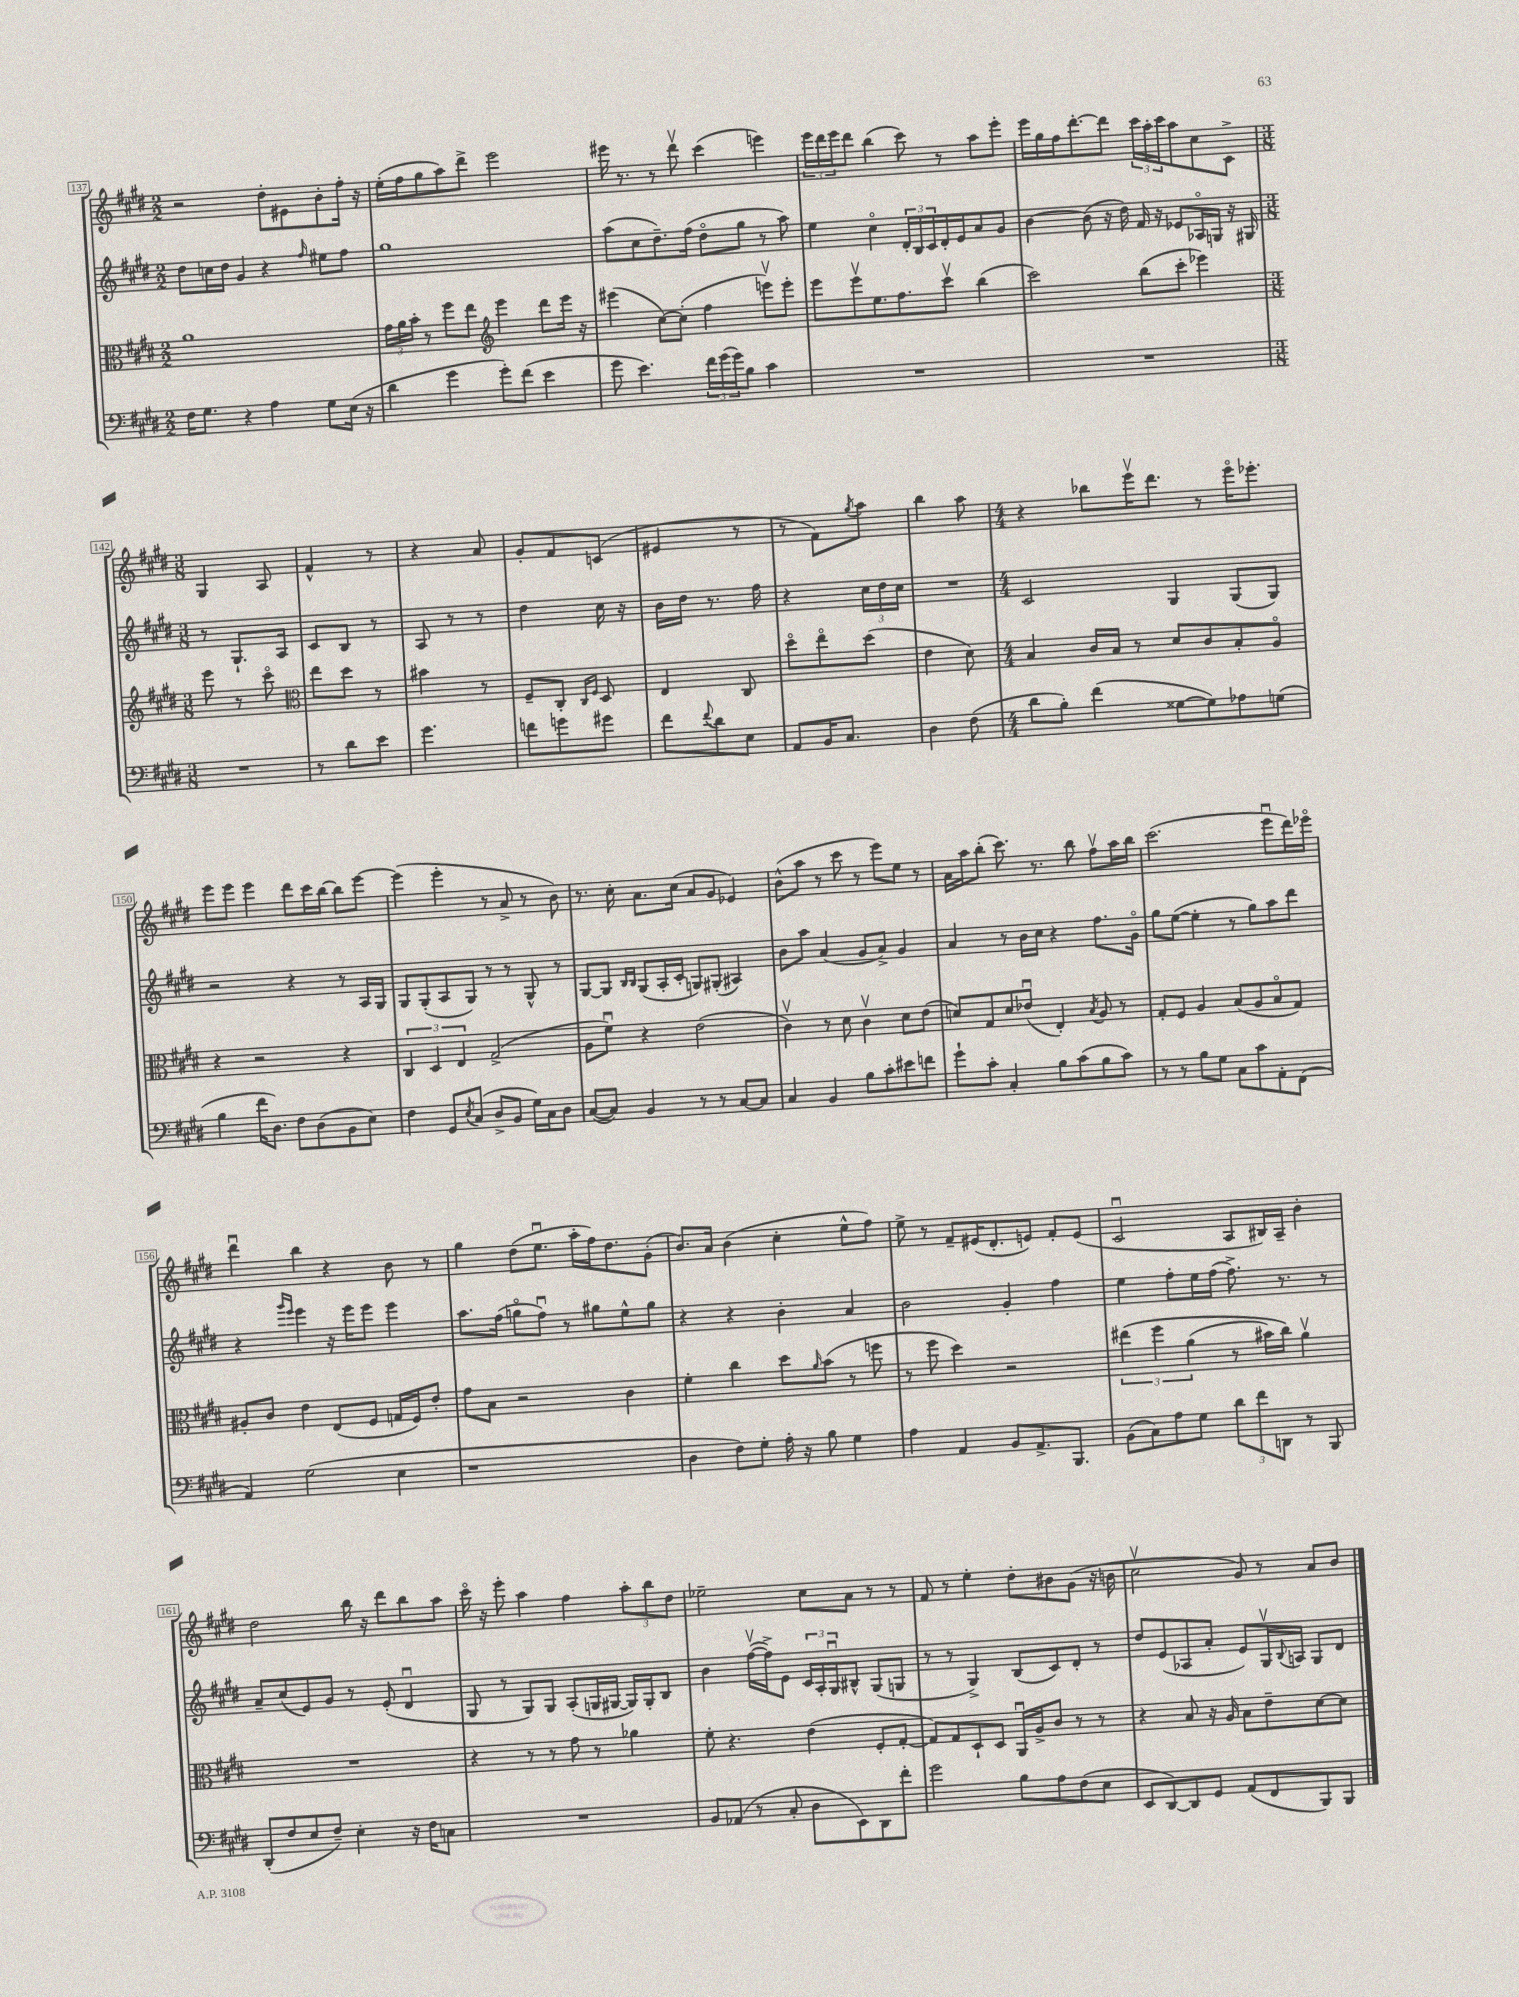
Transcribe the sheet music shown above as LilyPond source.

<<
\new StaffGroup <<
\new Staff = "s0" {
    \clef treble \key e \major \numericTimeSignature \time 2/2
    r2 dis''8-. eis'8 b'8-. fis''16-. r16 |
    e''16-.( fis''16 gis''8 a''8) dis'''8-> e'''2 |
    eis'''16 r8. r8 dis'''8\upbow cis'''4( e'''4) |
    \tuplet 3/2 { e'''16 dis'''16 e'''16 } dis'''8 b''4( cis'''8) r8 a''8 e'''8-. |
    e'''16 gis''16 fis''16 dis'''8.~-. dis'''8 \tuplet 3/2 { cis'''16 a''16-. cis'''16 } a''8 cis''8 cis'8-> |
    \numericTimeSignature \time 3/8 gis4 a8 |
    fis'4-^ r8 |
    r4 a'8 |
    gis'8-. fis'8 c'8( |
    eis'4 r8 |
    r8 fis'8) \acciaccatura { gis''8 } a''8 |
    b''4 a''8 |
    \numericTimeSignature \time 4/4 r4 bes''8 e'''16\upbow dis'''8. r8 e'''16\flageolet ees'''8.-. |
    e'''8 e'''8 e'''4 dis'''8 cis'''16 b''16~ b''8 e'''8~ |
    e'''4( e'''4-. r8 a'8-> r8 b'8) |
    r8. cis''16-. a'8. cis''16( a'8 gis'8 ees'4) |
    b'8-^( a''8 r8 cis'''8 r8 e'''8) e''8 r8 |
    a'16 a''16 b''8-.( cis'''8.) r8. b''8 fis''8\upbow a''16 b''16 |
    cis'''2.( e'''8\downbow dis'''16) ees'''16\flageolet |
    dis'''4\downbow b''4 r4 b'8 r8 |
    gis''4 dis''8( e''8.\downbow a''16-. fis''16) dis''8. gis'8-.( |
    b'8.) a'16 b'4( cis''4-. e''8-^ fis''8) |
    e''8-> r8 fis'8-- eis'16( dis'8.-. e'8) fis'8-. e'8( |
    cis'2\downbow a8 bis16) a16-- b'4-. |
    dis''2 b''16 r16 dis'''8 b''8 a''8 |
    cis'''16\flageolet r16 e'''8-. a''4 fis''4 \tuplet 3/2 { a''8-. b''8 dis''8 } |
    ees''2-- cis''8 a'8 r8 r8 |
    fis'8 r8 e''4-. dis''8-. bis'8 gis'8( r16 b'16 |
    cis''2\upbow gis'8) r8 a'8 b'8 \bar "|." |
}
\new Staff = "s1" {
    \clef treble \key e \major \numericTimeSignature \time 2/2
    dis''8 c''16 dis''16 gis'4 r4 \grace { fis''16 } eis''8 fis''8 |
    gis''1 |
    a''8( cis''8 dis''8.--) fis''16( dis''8\flageolet gis''8 r8 a''8) |
    e''4 cis''4\flageolet \tuplet 3/2 { dis'16-. b16 cis'16 } dis'16-. e'16 a'8 gis'8 |
    b'4~ b'8( r16 dis''16) fis'16 r16 ees'8 aes16\flageolet g16 r16 gis16 |
    \numericTimeSignature \time 3/8 r8 gis8.-! a16 |
    cis'8 b8 r8 |
    a8 r8 r8 |
    dis''4 cis''16 r16 |
    b'16 dis''16 r8. fis''16 |
    r4 \tuplet 3/2 { cis''16 dis''16 cis''16 } |
    R4. |
    \numericTimeSignature \time 4/4 cis'2 gis4 gis8( gis8) |
    r2 r4 r8 a16 gis16 |
    gis8 gis8-.( a8 gis8) r8 r8 gis8-^ r8 |
    gis8~ gis8 \grace { b16 b16 } gis8( a16-. cis'16-. g8) gis8-.( ais4) |
    b'8 a''8 a'4( gis'8 a'8->) gis'4 |
    a'4 r8 b'16 cis''16 r4 fis''8. gis'16\flageolet |
    gis''8 e''8~( e''4-. r8 gis''8) a''8 dis'''8 |
    r4 \grace { gis'''16 e'''16 } e'''4 r16 e'''16 e'''8 e'''4 |
    a''8. fis''16( g''8\flageolet fis''8\downbow) r8 gis''8 e''8-^ gis''8 |
    r4 r4 b'4-. a'4 |
    b'2 gis'4-. fis''4 |
    e''4 fis''8-. e''16 fis''16( fis''8.->) r8. r8 |
    a'8-- cis''8( e'8) gis'8 r8 e'8-.( dis'4\downbow |
    gis8 r8 gis8) gis8 a8-.( g16 gis16~ gis16) gis16-. b8 |
    b'4 fis''16~\upbow( fis''16->) e'8 \tuplet 3/2 { cis'16 a16-. gis16\downbow } bis8-^ gis8( g8 |
    r8 r8 gis4->) b8( cis'8) dis'8-. r8 |
    dis''8 e'8( aes8 a'8-. e'8) gis16\upbow \appoggiatura { b8 } a16 gis8 dis'8 \bar "|." |
}
\new Staff = "s2" {
    \clef alto \key e \major \numericTimeSignature \time 2/2
    a'1 |
    \tuplet 3/2 { gis'16 a'16 b'16-. } r8 fis''8 e''8 \clef treble e'''4 dis'''8 e'''16 r16 |
    eis'''4( cis''8~) cis''8-.( fis''4 e'''8\upbow) e'''8-. |
    e'''8 e'''8\upbow e''8. fis''8. cis'''8\upbow b''4( |
    cis'''2) b''8( cis'''8-. ees'''4) |
    \numericTimeSignature \time 3/8 e'''8 r8 cis'''8\flageolet |
    \clef alto e''8 dis''8 r8 |
    bis'4 r8 |
    fis8-- cis8-. \grace { cis16 fis16 } dis8 |
    e4 cis8 |
    dis''8\flageolet e''8\flageolet dis''8( |
    e'4 dis'8) |
    \numericTimeSignature \time 4/4 b4 cis'16 b16 r8 dis'8 cis'8 b8-. a8\flageolet |
    r4 r2 r4 |
    \tuplet 3/2 { cis4 dis4 e4 } gis2->( |
    a8 fis'8\downbow) r4 e'2( |
    cis'4\upbow) r8 dis'8 cis'4\upbow dis'8 e'8( |
    d'8) gis8 d'8 ees'8\downbow( e4-.) \acciaccatura { b8 } a8 r8 |
    gis8-. fis8 a4 b8( a8 b8\flageolet gis8) |
    ais8-. cis'8 e'4 e8( fis8 g16 fis16) e'8-. |
    gis'8 b8 r2 cis'4 |
    fis'4-. cis''4 dis''8 \grace { a'16 } b'8( r8 f''8 |
    r8 fis''8 dis''4) r2 |
    \tuplet 3/2 { eis''4\( fis''4 a'4( } r8 bis'16) cis''16\) a'4\upbow |
    R1 |
    r4 r8 r8 gis'8 r8 aes'4 |
    fis'8-. r4. e'4( fis8-. gis8~-. |
    gis8) gis8 dis8-! dis8 a,16\downbow a16-> cis'8 r8 r8 |
    r4 b8 r16 a16 b8 e'8-- dis'8~ dis'8 \bar "|." |
}
\new Staff = "s3" {
    \clef bass \key e \major \numericTimeSignature \time 2/2
    fis16 gis8. r4 a4 gis8 e16( r16 |
    dis'4 gis'4 gis'8-.) fis'8( e'4 |
    gis'8 e'4.) \tuplet 3/2 { fis'16 gis'16( gis'16) } b8 cis'4 |
    R1 |
    R1 |
    \numericTimeSignature \time 3/8 R4. |
    r8 dis'8 e'8 |
    gis'4. |
    f'8 g'8 gis'8 |
    fis'8 \appoggiatura { fis'8 } dis'8 e8 |
    a,8 b,16 cis8. |
    dis4 fis8( |
    \numericTimeSignature \time 4/4 dis'8 b8-.) fis'4( gisis8~ gisis8) aes8 g8( |
    b4 fis'16 dis8.) fis8 dis8( b,8 e8) |
    fis4 gis,8 \acciaccatura { e8 } cis8( dis8-> b,8 gis16) cis16 dis8 |
    cis8~( cis8) b,4 r8 r8 cis8~ cis8 |
    cis4 b,4 b8 cis'8-. eis'8 f'8 |
    gis'8-! cis'8-. cis4-. b8 cis'8( b8 cis'8) |
    r8 r8 b8 gis8 cis8 cis'8 a,8-. fis,8( |
    a,4) gis2( e4 |
    r1 |
    dis4 fis8) gis8-. a16-. r16 b8 gis4 |
    a4 a,4 b,8 a,8.-> b,,8. |
    b,8( cis8) a8 gis8 \tuplet 3/2 { dis'8 fis'8 d,8 } r8 b,,8 |
    dis,8-.( fis8 e8 fis8--) e4-. r16 fis16 c8 |
    R1 |
    b,8 aes,8( r8 cis8-. dis8 e,8) dis,8 fis'8-. |
    gis'2 b8 a8 fis8( e8 |
    e,8 dis,8~) dis,8 gis,8 a,8( fis,8 b,,8) b,,8 \bar "|." |
}
>>
>>
\layout { \context { \Score currentBarNumber = #137 \override BarNumber.stencil = #(make-stencil-boxer 0.1 0.3 ly:text-interface::print) } }
